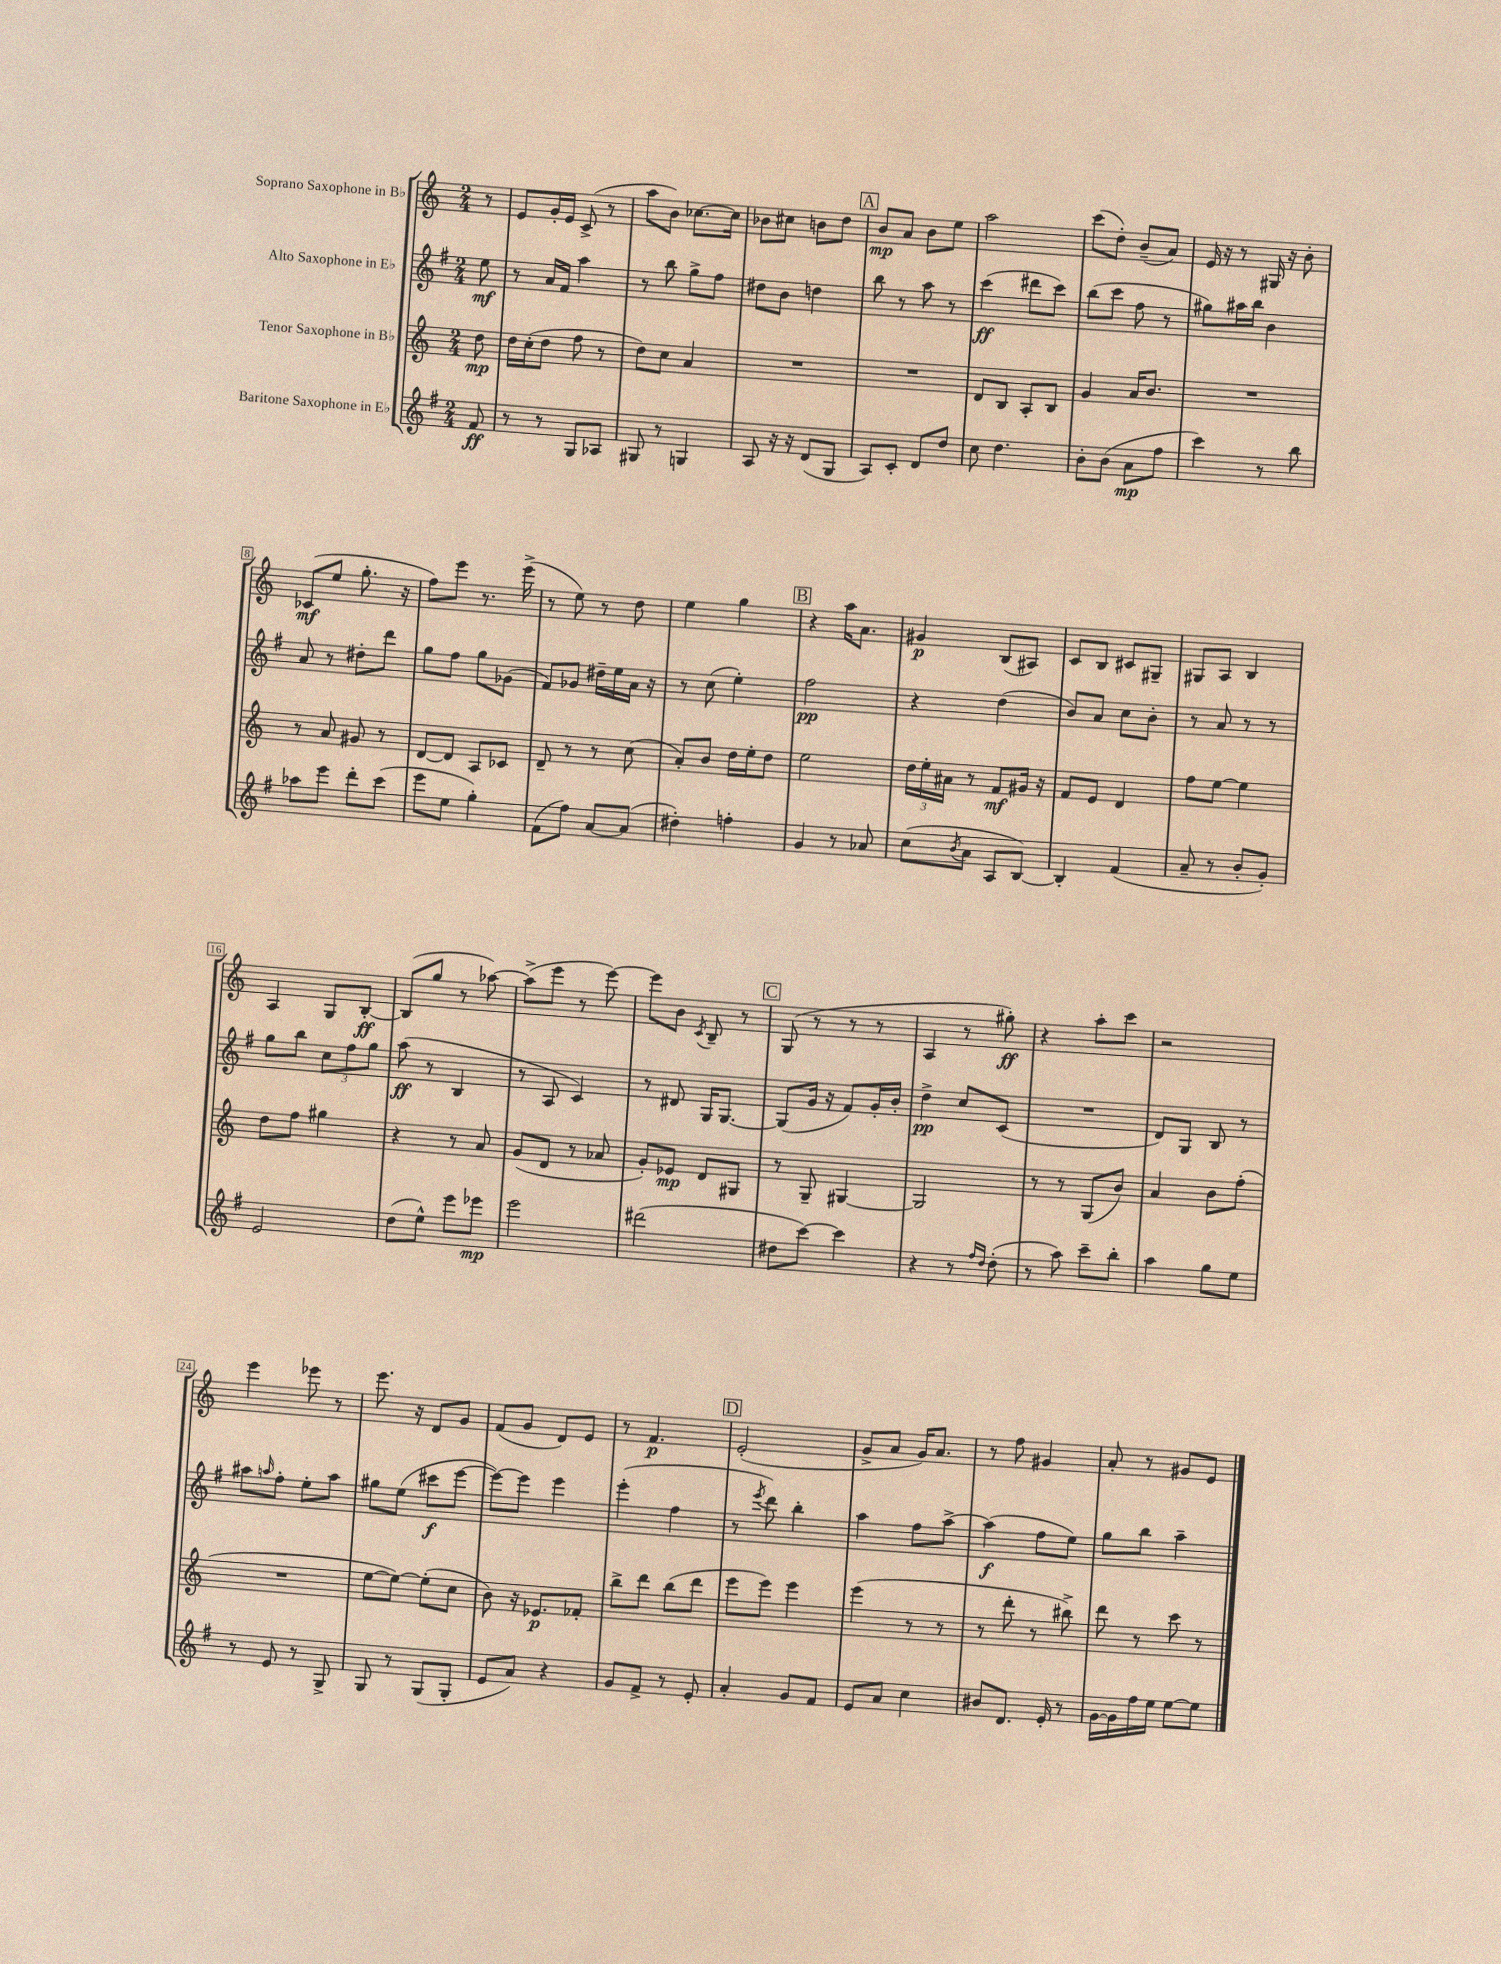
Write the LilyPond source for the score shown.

<<
\new StaffGroup <<
\new Staff = "s0" \with { instrumentName = "Soprano Saxophone in Bb" } {
    \clef treble \key c \major \numericTimeSignature \time 2/4 \partial 8
    r8 |
    e'8 g'16-. e'16 c'8->( r8 |
    a''8 b'8) ces''8.~ ces''16 |
    bes'8 cis''8 b'8 d''8 |
    \mark \markup { \box "A" } b'8\mp a'8 b'8 e''8 |
    a''2 |
    c'''8( d''8-.) b'8--( a'8) |
    e'16 r16 r8 gis16 r16 b'8-. |
    ces'8\mf( e''8 g''8.-. r16 |
    f''8) e'''8 r8. e'''16->( |
    r8 e''8) r8 d''8 |
    e''4 g''4 |
    \mark \markup { \box "B" } r4 a''16 a'8. |
    gis'4\p b8( ais8) |
    c'8 b8 cis'8 gis8-- |
    gis8 a8 b4 |
    a4 g8 b8~-.\ff |
    b8( g''8 r8 aes''8~) |
    aes''8->( e'''8 r8 e'''8~) |
    e'''8 b'8 \acciaccatura { c'8 } b8-- r8 |
    \mark \markup { \box "C" } g8( r8 r8 r8 |
    a4 r8 gis''8-.\ff) |
    r4 a''8-. c'''8 |
    r2 |
    e'''4 ees'''8 r8 |
    e'''8. r16 d'8 g'8 |
    f'8( g'8 d'8) e'8 |
    r8 f'4.\p |
    \mark \markup { \box "D" } e'2-.( |
    g'8-> a'8 g'16) a'8. |
    r8 f''8 gis'4 |
    a'8-. r8 gis'8 e'8 \bar "|." |
}
\new Staff = "s1" \with { instrumentName = "Alto Saxophone in Eb" } {
    \clef treble \key g \major \numericTimeSignature \time 2/4 \partial 8
    e''8\mf |
    r8 a'16 fis'16 a''4 |
    r8 b''8 g''8-> fis''8 |
    dis''8 b'8 d''4 |
    \mark \markup { \box "A" } b''8 r8 a''8 r8 |
    c'''4\ff( dis'''8 c'''8) |
    b''8( c'''8 fis''8 r8 |
    gis''8) ais''16 b''16 b'4 |
    a'8 r8 dis''8-. d'''8 |
    g''8 fis''8 g''8 ges'8( |
    fis'8) ges'8 dis''16-- e''16 a'16 r16 |
    r8 c''8( e''4-.) |
    \mark \markup { \box "B" } fis''2\pp |
    r4 d''4( |
    b'8) a'8 c''8 b'8-. |
    r8 a'8 r8 r8 |
    g''8 b''8 \tuplet 3/2 { c''8 fis''8 g''8 } |
    a''8\ff( r8 b4 |
    r8 a8 c'4) |
    r8 dis'8 g16 g8.~ |
    \mark \markup { \box "C" } g8( g'16 r16 fis'8) g'16-. b'16-. |
    d''4->\pp c''8 c'8( |
    R2 |
    d'8) g8 b8 r8 |
    ais''8 \grace { a''16 } fis''8-. e''8-. a''8 |
    gis''8 e''8( cis'''8\f e'''8~ |
    e'''8~) e'''8 e'''4 |
    e'''4-.( fis''4 |
    \mark \markup { \box "D" } r8 \acciaccatura { e'''8 } d'''8) b''4-. |
    a''4 fis''8 a''8~-> |
    a''4\f( fis''8 e''8) |
    g''8 b''8 a''4-- \bar "|." |
}
\new Staff = "s2" \with { instrumentName = "Tenor Saxophone in Bb" } {
    \clef treble \key c \major \numericTimeSignature \time 2/4 \partial 8
    d''8\mp |
    d''16 c''16-.( d''8 f''8 r8 |
    d''8) c''8 a'4 |
    R2 |
    \mark \markup { \box "A" } R2 |
    d'8 b8 a8-. b8 |
    g'4 a'16 b'8. |
    R2 |
    r8 a'8 gis'8 r8 |
    d'8~ d'8 a8 ces'8 |
    d'8-- r8 r8 c''8( |
    a'8-.) b'8 d''16 e''16-. d''8 |
    \mark \markup { \box "B" } e''2 |
    \tuplet 3/2 { d''16 e''16-. ais'16 } r8 f'8\mf gis'16 r16 |
    f'8 e'8 d'4 |
    f''8 e''8~ e''4 |
    d''8 f''8 gis''4 |
    r4 r8 a'8 |
    g'8( d'8 r8 aes'8 |
    g'8-.) ees'8\mp d'8 gis8 |
    \mark \markup { \box "C" } r8 g8-- gis4~ |
    gis2 |
    r8 r8 g8( b'8) |
    a'4 b'8 f''8-.( |
    R2 |
    e''8~ e''8~) e''8-.( c''8 |
    b'8) r16 ees'8.\p fes'8-. |
    b''8-> d'''8 b''8( d'''8 |
    \mark \markup { \box "D" } e'''8 e'''8) e'''4 |
    e'''4( r8 r8 |
    r8 d'''8-. r8 bis''8->) |
    d'''8 r8 c'''8 r8 \bar "|." |
}
\new Staff = "s3" \with { instrumentName = "Baritone Saxophone in Eb" } {
    \clef treble \key g \major \numericTimeSignature \time 2/4 \partial 8
    fis'8\ff |
    r8 r8 g8 aes8 |
    gis8 r8 g4 |
    a8 r16 r16 d'8( g8 |
    \mark \markup { \box "A" } a8) c'8-. d'8 d''8 |
    c''8 d''4. |
    b'8-. b'8( a'8\mp fis''8 |
    c'''4) r8 b''8 |
    aes''8 e'''8 d'''8-. c'''8( |
    e'''8 e''8 g''4-.) |
    fis'8( fis''8) a'8~ a'8( |
    dis''4-.) f''4-. |
    \mark \markup { \box "B" } g'4 r8 aes'8 |
    c''8( \acciaccatura { b'8 } a'8 a8 b8~) |
    b4-. fis'4( |
    a'8-- r8 b'8-. g'8-.) |
    e'2 |
    d''8( e''8-^) e'''8 ees'''8\mp |
    e'''2 |
    dis'''2( |
    \mark \markup { \box "C" } dis''8 c'''8~) c'''4 |
    r4 r8 \grace { fis''16 d''16 } d''8-.( |
    r8 a''8) c'''8-- b''8-. |
    a''4 g''8 e''8 |
    r8 e'8 r8 g8-> |
    g8 r8 g8( g8-. |
    e'8 a'8) r4 |
    g'8 fis'8-> r8 e'8-. |
    \mark \markup { \box "D" } a'4-. g'8 fis'8 |
    e'8 a'8 c''4 |
    bis'8 d'8. e'16-. r8 |
    g'16~ g'16 fis''16 e''16 e''8~ e''8 \bar "|." |
}
>>
>>
\layout { \context { \Score \override BarNumber.stencil = #(make-stencil-boxer 0.1 0.3 ly:text-interface::print) } }
